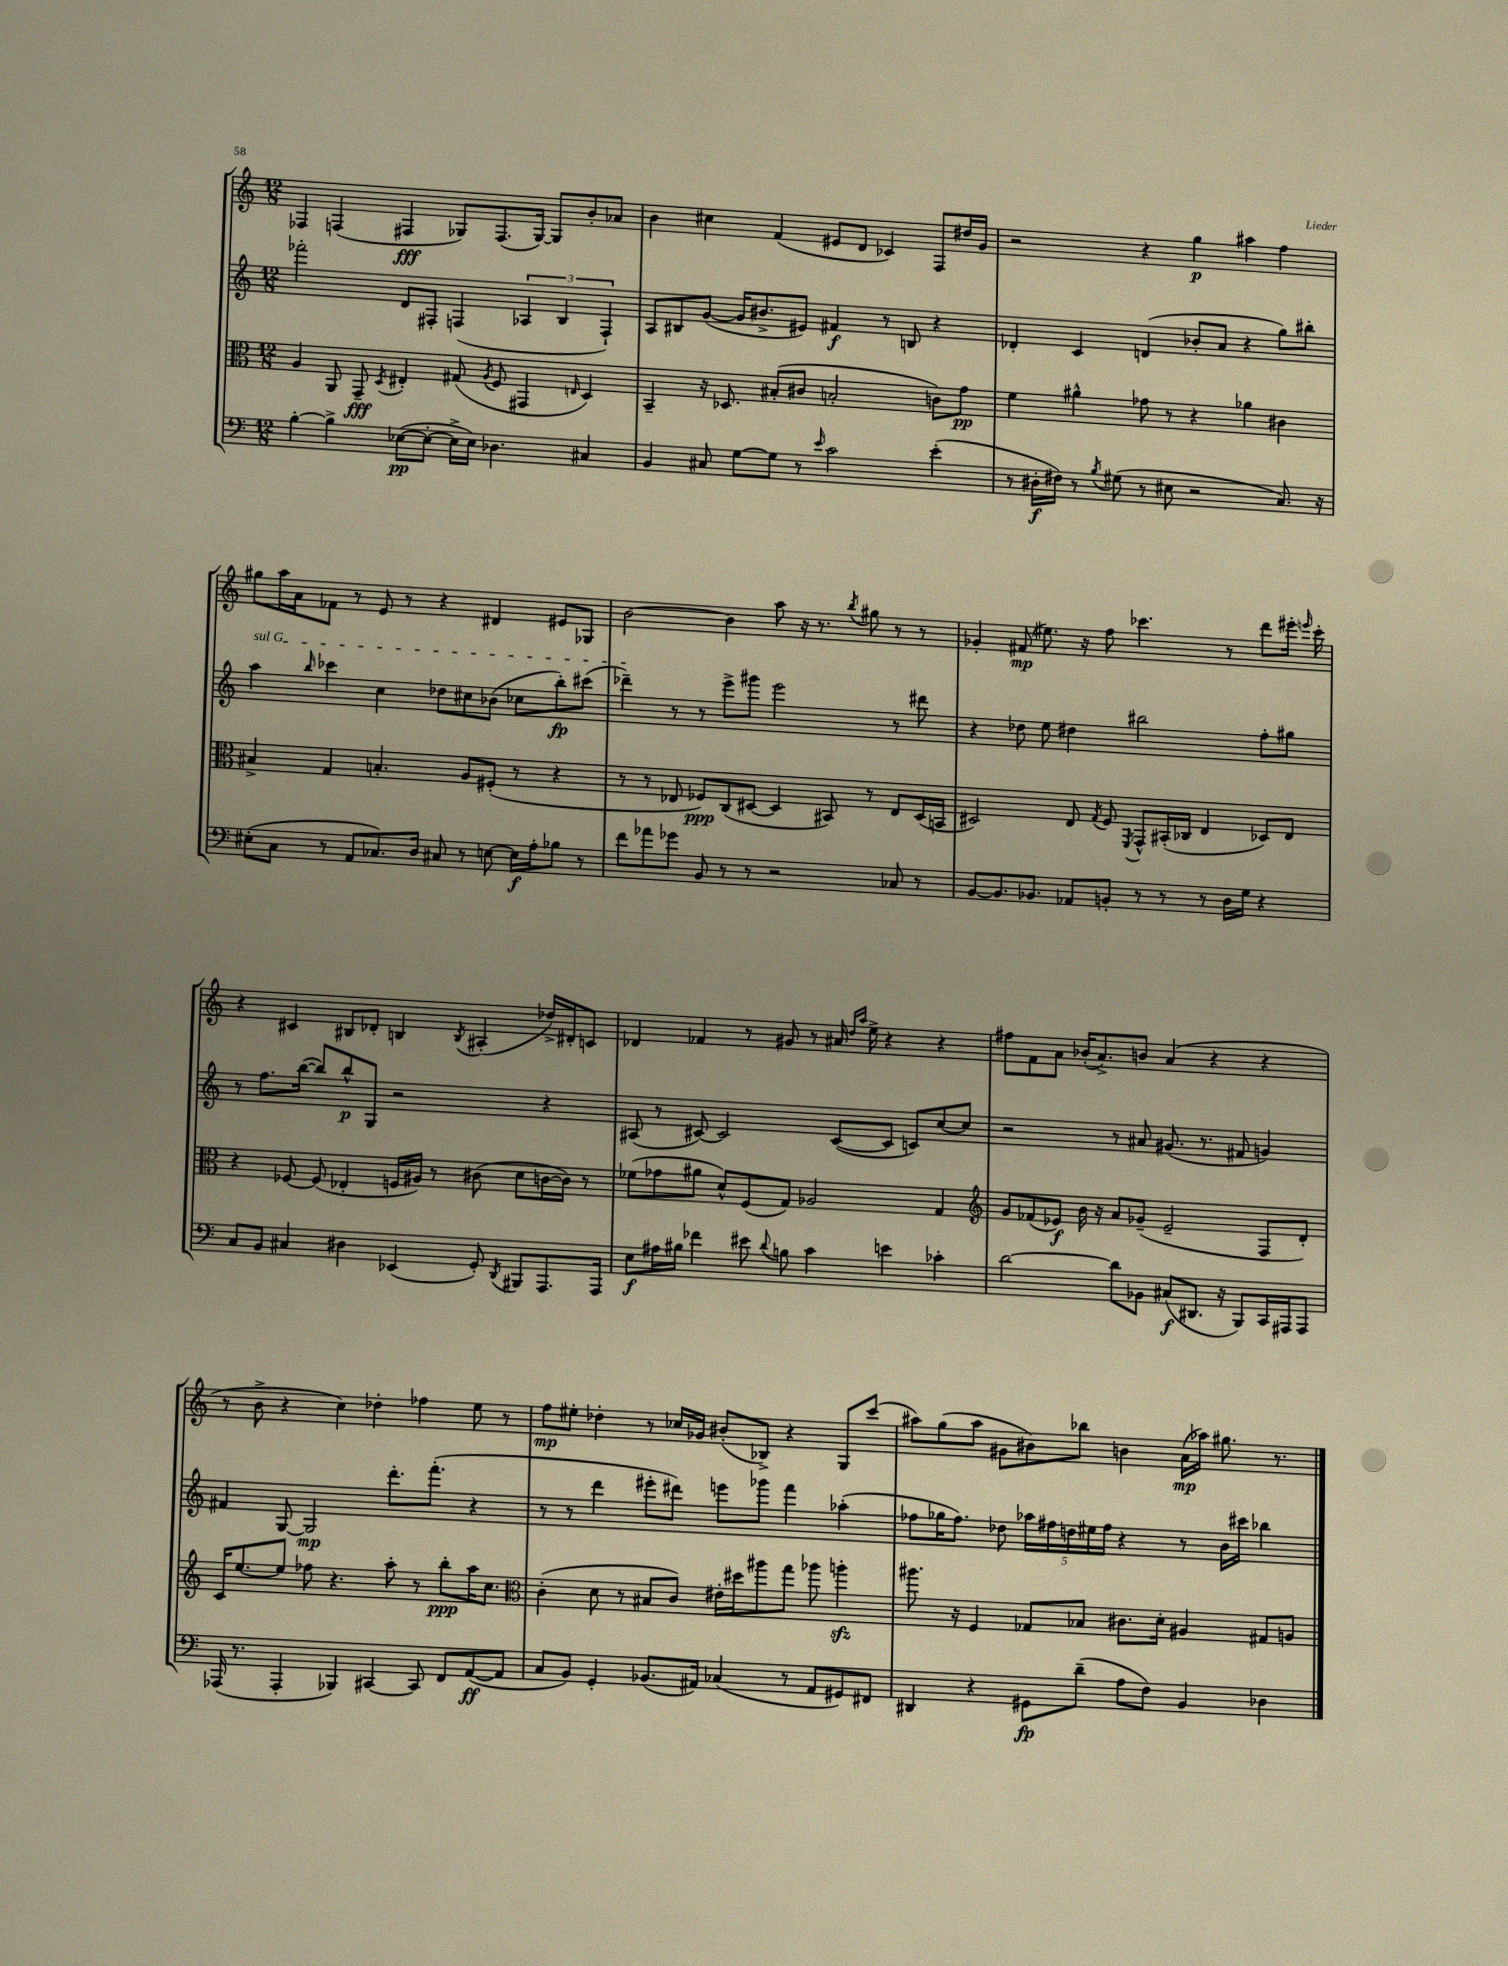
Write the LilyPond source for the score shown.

<<
\new StaffGroup <<
\new Staff = "s0" {
    \clef treble \key c \major \numericTimeSignature \time 12/8
    \autoBeamOff fes4 f4( fis4\fff ges8[) fis8.( ges16]~) ges8[ b'8-. aes'8] |
    b'4 cis''4 f'4( eis'8[ d'8] ces'4) f8[ dis''16 g'16] |
    r2 r4 g''4\p ais''4 f''4 |
    gis''8[ a''16 a'16 fes'8] r8 e'8 r8 r4 dis'4 eis'8[ ges8] |
    b'2~ b'4 a''8 r16 r8. \acciaccatura { b''8 } gis''8 r8 r8 |
    ges'4-. fis'8\mp( eis''8.) r16 f''8 ces'''4. r8 d'''8[ eis'''16]-. \grace { e'''16 } ces'''16-. |
    r4 cis'4 bis8[ des'8]-. b4 \acciaccatura { b8 } ais4-.( des''16[->) dis'16-. c'8] |
    des'4 fes'4 r8 gis'8 r8 ais'16 \grace { d''16[ a''16] } e''16-> r4 r4 |
    fis''8[ f'8 a'8] bes'16[-.( a'8.->) b'8] a'4( r4 r4 |
    r8 b'8-> r4 c''4) des''4-. fes''4 e''8 r8 |
    f''8[\mp eis''8]-. des''4-. r8 ces''16[ ges'16] bis'8[-.( bes8]->) r4 g8[ c'''8]( |
    ais''8[) g''8( ais''8] gis'8[ bis'8) bes''8] b'4 a'16[\mp( aes''16]) gis''8. r8. \bar "|." |
}
\new Staff = "s1" {
    \clef treble \key c \major \numericTimeSignature \time 12/8
    \autoBeamOff fes'''2-. d'8[ fis8]-. f4( \tuplet 3/2 { aes4 b4 f4-!) } |
    a8[ bis8 g'8]~( g'16[ bis'8.-> eis'8]) fis'4\f r8 b8 r4 |
    des'4-. c'4 d'4( bes'8[-. a'8] r4 g''8[) bis''8]-. |
    \once \override TextSpanner.bound-details.left.text = \markup { \italic "sul G" } a''4\startTextSpan \grace { b''16 } ces'''4 c''4 des''8[ cis''8 bes'8]( ces''8[ b''8-.\fp) cis'''8]( |
    des'''4--\stopTextSpan) r8 r8 e'''8[-> gis'''8] e'''2 r8 dis'''8 |
    r4 des''8 e''8 dis''4 bis''2 f''8[-. gis''8] |
    r8 f''8.[ b''16]~( b''8[) b''8-^\p g8] r2 r4 |
    ais8( r8 cis'8~) cis'2 cis'8[~( cis'8] c'8[) c''8~ c''8] |
    r2 r8 ais'8 gis'8.( r8. fis'8 g'4) |
    fis'4 g8~ g2\mp d'''8.[-. f'''8.]-.( r4 |
    r8 r8 d'''4 eis'''8[-. dis'''8]) e'''8[ ges'''8] f'''4 aes''4-.( |
    fes''8[ ges''16 fes''8.]) des''8 \tuplet 5/4 { aes''16[ fis''16 d''16 eis''16 fis''16] } r4 r8 b'16[ cis'''16] bes''4 \bar "|." |
}
\new Staff = "s2" {
    \clef alto \key c \major \numericTimeSignature \time 12/8
    \autoBeamOff a4 a,8 g,8--\fff \acciaccatura { d8 } eis4-. gis8( \acciaccatura { a8 } f8 gis,4 \grace { e16 } d4) |
    b,4-- r16 des8. bis8[-.( cis'8] b2-. c'8[) g'8]\pp |
    f'4 ais'4-^ ges'8 r8 r4 aes'4 cis'4 |
    bis4-> g4 b4.-. a8[ fis8]-.( r8 r4 |
    r8 r8 ees8 fes8[\ppp) c8( dis8]~ dis4 bis,8) r8 ees8[ dis16( b,16] |
    dis2) e8 \acciaccatura { g8 } f8 \acciaccatura { f,8 } g,8[-^ bis,16-.( ces16] e4 des8[) e8] |
    r4 fes8~ fes8( ees4-. f16[ ais16]) r8 cis'8( d'8[ c'16~ c'16]) r8 |
    fes'8[( ges'8 ais'8] d'8[-^) f8( g8]) aes2 g4 |
    \clef treble g'8[ fes'8( ees'8]\f) b'16 r16 a'8[ ges'8]--( ees'2-- f8[ d'8]-.) |
    c'16[ e''8.~ e''8] fes''8 r4. a''8-. r8 b''8[-.\ppp a''16 c''8.] |
    \clef alto c'4-.( d'8 r8 bis8[ c'8]) eis'16[-. dis''16 ais''8 g''8] aes''8 a''4-.\sfz |
    ais''8. r16 f4 ges8[ bes8] cis'8.[ d'16]-. ais4 gis8[ a8] \bar "|." |
}
\new Staff = "s3" {
    \clef bass \key c \major \numericTimeSignature \time 12/8
    \autoBeamOff b4~-. b4-> ees8[~\pp( ees8]~-. ees16[-> ees16]) des4. cis4 |
    b,4 cis8 g8[~ g8] r8 \grace { e'16 } c'2 e'4-.( |
    r8 dis16[-.\f fis16]) r8 \acciaccatura { b8 } gis8( r8 eis8 r2 c8.) r16 |
    eis8[-.( c8] r8 a,8[ ces8.) d16] cis8 r8 e8~ e16[\f a16-. bes8] r8 |
    f'8[ aes'8 ges'8] b,8 r8 r8 r2 ces8 r8 |
    b,8[~ b,8. bes,8.] aes,8[ b,8]-. r8 r8 r8 d16[ g16] r4 |
    c8[ b,8] cis4 dis4 ees,4( g,8-.) \acciaccatura { d,8 } bis,,8[ a,,8. a,,16] |
    e8[\f ais16 bis16] fes'4 eis'8 \appoggiatura { d'8 } b8 c'4 e'4 ces'4-. |
    d'2~ d'8[ bes,8] cis8[\f( dis,8.] r16 b,,8[) c,16 ais,,16 ais,,8] |
    aes,,16( r8. aes,,4-. bes,,4) cis,4~ cis,8 f,8[ a,8~\ff( a,8] |
    c8[ b,8]) g,4-. bes,8.[( ais,16]) ces4( r8 ais,8[ gis,8) fis,8] |
    dis,4 r4 gis,8[\fp d'8]--( a8[ f8]) b,4 des4 \bar "|." |
}
>>
>>
\layout { \context { \Score \remove "Bar_number_engraver" } }
